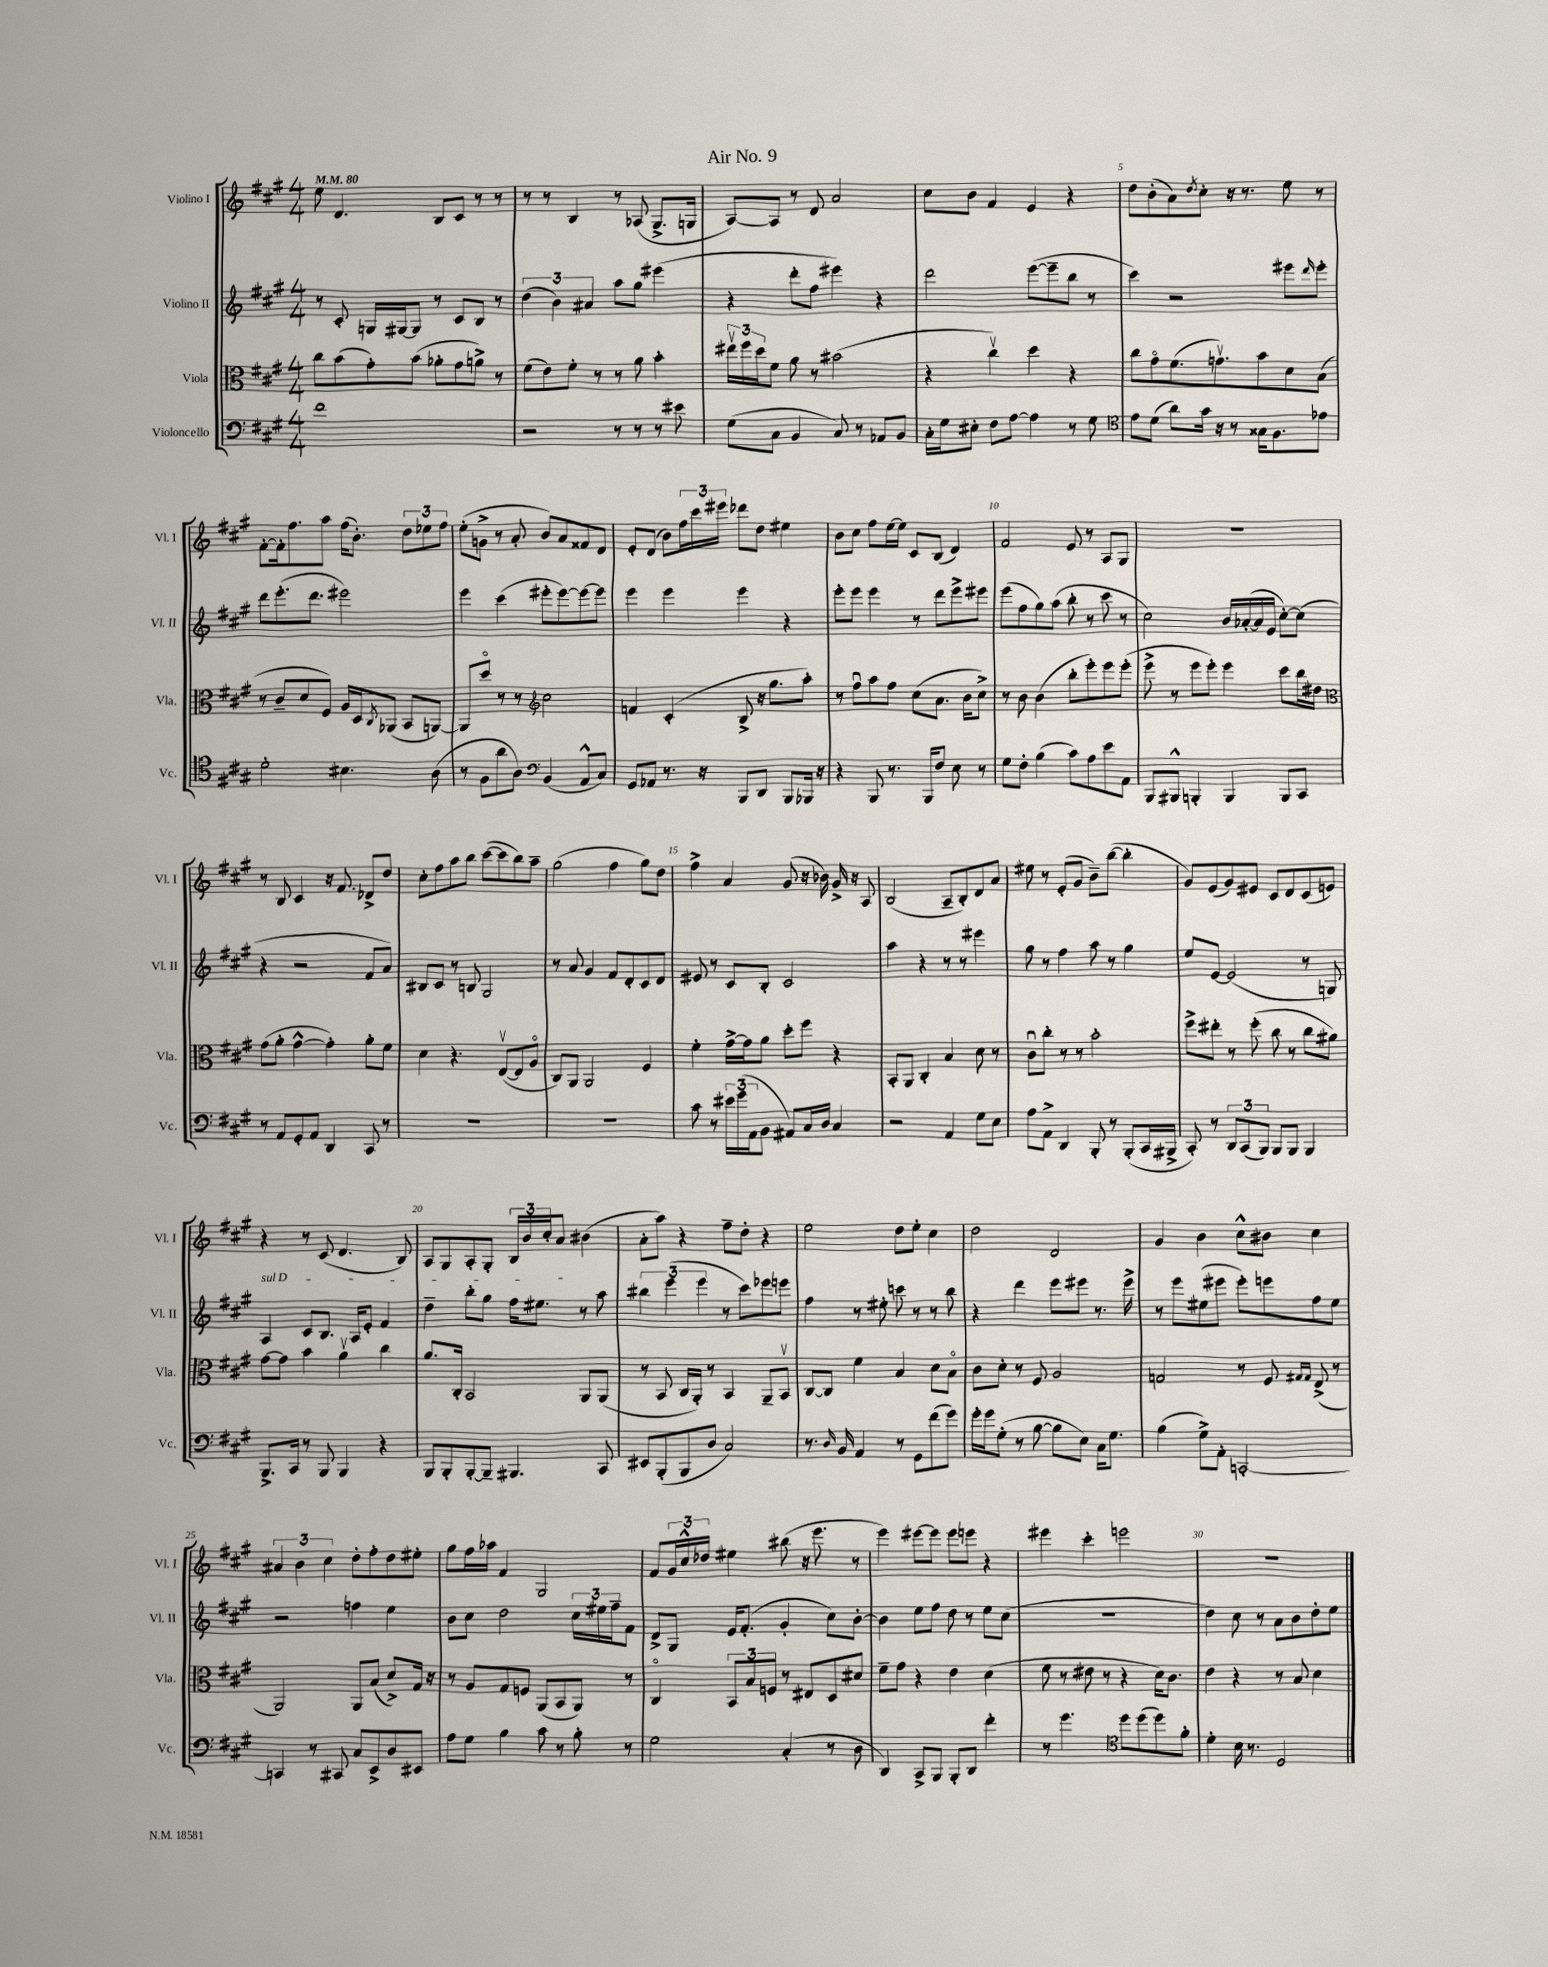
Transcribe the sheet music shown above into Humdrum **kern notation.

**kern	**kern	**kern	**kern
*staff4	*staff3	*staff2	*staff1
*clefF4	*clefC3	*clefG2	*clefG2
*k[f#c#g#]	*k[f#c#g#]	*k[f#c#g#]	*k[f#c#g#]
*M4/4	*M4/4	*M4/4	*M4/4
*MM80	*MM80	*MM80	*MM80
1f#	8cc#\L	8r	8ee\
.	(8b\	8c#'/	4.d/
.	8g#'\)	16G/LL	.
.	.	[16G#/J	.
.	(8b\J	8G#/]J	.
.	8a-'\L	8r	8B/L
.	8g#\	8c#/L	8c#/J
.	8a^\J)	8B/J	8r
.	8r	8r	8r
=	=	=	=
2r	(8f#\L	(6dd\	8r
.	8e\)	.	8r
.	.	6b\)	.
.	8f#'\J	.	4B/
.	.	6a#/	.
.	8r	.	.
8r	8r	8aa\L	8r
8r	8a\	8gg#\J	(8A-/
8r	4b'\	(4eee#\	8.G#^/L
8e#\	.	.	.
.	.	.	16G/Jk
=	=	=	=
(8G#\L	24ee#v\LL	4r	[8A/L)
.	24ff#\	.	.
.	24dd\J	.	.
8C#\J	8f#\J	.	8A/]J
4BB/	8a\	8ddd'\L	8r
.	8r	8ff#\J	8d/
8C#/)	(2b#\	4eee#\)	2a/
8r	.	.	.
8AA-/L	.	4r	.
8BB/J	.	.	.
=	=	=	=
16C#'\LL	4r	2ddd\	8cc#\L
16G#\J	.	.	.
8E#'\J	.	.	8b\J
8F#\L	4cc#v\)	.	4f#/
[8A\J	.	.	.
4A\]	4dd\	([8eee\L	4e/
.	.	8eee~\]	.
8r	4r	8bb\J	4r
8G#\	.	8r	.
=	=	=	=
*clefC4	*	*	*
8e\L	8cc#\L	4ccc#\)	8dd\L
(8d\J	8g#o\	.	(8b'\
8a\L)	(8.f#\	2r	8a\)
.	.	.	8qdd/
16g#\Jk	.	.	8cc#'\J
16r	8.gv\)	.	.
8r	.	.	16r
.	.	.	8.r
16G##\LK	8b\	.	.
8.F#\	.	.	.
.	8d\	8eee#\L	8ee\
.	.	16qqddd/	.
8e-\J	(8B\J	8eee#'\J	8r
=	=	=	=
2d'\	8r	8ddd\L	[8f#'\L
.	8c#~/L	(8.eee'\	16f#'\]k
.	.	.	8.ff#\
.	8d/	.	.
.	.	8.ddd\J	.
.	8F#/J)	.	8aa\J
4.B#\	16A/LL	2eee#\)	(16ff#\LK
.	16D/J	.	8.b'\J)
.	8qC#/	.	.
.	(8AA-/J	.	.
.	8BB/L	.	12dd\L
.	.	.	12ee-\
(8A\	[8AA/J)	.	.
.	.	.	12ff#\J
=	=	=	=
8r	8AA/]L	4eee\	(8ee'\L
8F#\L	8ddo/J	.	8g^\J
8a\	8r	(4ccc#\	8r
8A\J)	8r	.	8a'/
*clefF4	*clefG2	*	*
(4BB/	2cc#\	8eee#'\L	8b/L)
.	.	[8eee#\)	8a/
8AA^^/L	.	8eee#\_	8f##/
8C#/J)	.	8eee#\]J	8d/J
=	=	=	=
8GG#/L	4f/	4eee\	8e'/L
8AA-/J	.	.	(8d/J
8.r	(4c#'/	4eee\	8b\L)
.	.	.	24ff#\L
.	.	.	24ccc#\
16r	.	.	.
.	.	.	24eee#\JJ
8BBB/L	8B^/	4eee\	8ddd-\L
8DD/J	16r	.	8dd\J
.	8.gg#\L	.	.
8BBB/L	.	4r	4ee#\
16BBB-/Jk	8aa'\J)	.	.
16r	.	.	.
=	=	=	=
4r	8r	8eee'\L	8b\L
.	8ff#u\L	8eee\J	8cc#\J
8BBB/	8aa\	4eee\	8ff#\L
8.r	8ff#\J	.	[16ee\L
.	.	.	16ee\]JJ
.	(8cc#\L	8r	8c#/L
16BBB/LK	.	.	.
8F#/J	8.a\J	8ddd\L	(8B/J
8E\	.	8eee^\	4d/)
.	16b\LK	.	.
8r	8cc#^\J)	8eee#\J	.
=	=	=	=
8G#\L	8r	(8eee\L	2f#/
8F#'\J	8b\	8ff#\	.
(4B\	(4b\	8gg#\)	.
.	.	(8aa\J	.
8c#\L)	8bb'\L	8bb'\	8e/
8A\	8eee'\)	8r	8r
8e\	8eee\	8ccc#\	8A/L
8AA\J	(8eee'\J	8r	8G#/J
=	=	=	=
8BBB/L	8eee^\	2cc#\)	1r
8BBB#^^/J	8r	.	.
4BBB'/	8eee\L	.	.
.	8eee'\J)	.	.
4BBB/	4eee\	16b/LL	.
.	.	([16a-'/	.
.	.	16a-/]	.
.	.	16e/JJ	.
8BBB/L	8ccc#\L	[8cc#'\L)	.
8CC#/J	16bb\L	(8cc#\]J	.
.	16dd#\JJ	.	.
=	=	=	=
*	*clefC3	*	*
8r	(8g#\L	4r	8r
8AA/L	8a'\J	.	8B/
8GG#'/	[4g#^^\	2r	4c#/
8AA/J	.	.	.
4DD/	4g#'\])	.	16r
.	.	.	8.f#/
8CC#/	8a'\L	8f#/L	8d-^/L
8r	8f#\J	8a/J)	8dd/J
=	=	=	=
1r	4d\	8B#/L	8cc#'\L
.	.	8c#/J	8ff#\
.	4.r	8r	8aa\
.	.	8B/	8bb\J
.	.	2G#/	([8ccc#\L
.	([8Ev/L	.	8ccc#\]
.	8E/]	.	8bb\)
.	8Ao/J	.	8aa~\J
=	=	=	=
1r	8C#/L)	8r	(2gg#\
.	8AA/J	8a/	.
.	2AA/	4g#/	.
.	.	8f#/L	4ff#\
.	.	8d'/	.
.	4F#/	8c#/	8gg#\L)
.	.	8d/J	8dd\J
=	=	=	=
8c#\	4f#'\	8e#/	4ff#^\
8r	.	8r	.
24e#\LL	[16g#^\LL	8c#/L	4a/
(24g#\	.	.	.
.	16g#\]J	.	.
24AA\J	.	.	.
8BB\J	8a\J	8B'/J	.
8AA#/L)	8dd'\L	2c#/	(8g#/
16C#/L	8ff#\J	.	16r
16D/JJ	.	.	16b-\)
4C#/	4r	.	16g#^/
.	.	.	16r
.	.	.	8A/
=	=	=	=
2r	8BB'/L	4aa\	(2B/
.	8AA/J	.	.
.	4C#'/	4r	.
4AA/	4B/	8r	8A~/L
.	.	8r	8B'/)
8G#\L	8d\	4eee#\	8d/
8E\J	8r	.	8a/J
=	=	=	=
8A\L	8c#u\L	8gg#\	8ee#\
8AA^\J	8cc#'\J	8r	8r
4DD/	8r	4ff#\	(8e'/L
.	8r	.	8g#/J
8BBB'/	2b'\	8aa\	8b~\L)
8r	.	8r	([8bb\J
(8BBB'/L	.	4gg#\	4bb'\]
16CC#/L	.	.	.
16BBB#^/JJ	.	.	.
=	=	=	=
8CC#'/)	8ff#^\L	8ee/L	8g#/L)
8r	8ee#'\J	[8e/J	(8e/
12DD/L	8r	(2e/]	8g#/)
(12CC#/	.	.	.
.	(8ff#'\	.	8e#/J
12BBB/J)	.	.	.
8BBB/L	8cc#\	.	8c#/L
8BBB/J	8r	.	8d/
4BBB/	8cc#\L	8r	(8c#/
.	8a#\J)	8G/)	8e/J)
=	=	=	=
8.BBB^/L	[8g#\L	4A/	4r
.	8g#\]J	.	.
16CC#/Jk	.	.	.
8r	4b\	8c#/L	8r
8BBB/	.	8.B/J	(8c#/
4BBB/	4av\	.	4.d/
.	.	16A/LK	.
.	.	8e'/J	.
4r	4cc#\	4f#/	.
.	.	.	8B/)
=	=	=	=
8BBB/L	8.a/L	4dd~\	8A/L
8BBB'/	.	.	8G#/
.	16C#'/Jk	.	.
[8BBB'/	2BB/	8bb'\L	8A'/
8BBB~/]J	.	8gg#\J	8G#'/J
4.BBB#/	.	16ff#\LK	24B/LL
.	.	.	24b/
.	.	8.ee#\J	.
.	.	.	24cc#'/J
.	.	.	8a/J
.	8AA/L	8r	(4b#\
8CC#/	(8AA/J	8aa\	.
=	=	=	=
8EE#/L	8r	6bb#\	8a'\L
(8BBB'/	8BB/	.	8aa\J)
.	.	(6eee\	.
8BBB/	16C#/LL	.	4r
.	16AA'/JJ)	.	.
.	.	6eee\	.
8D/J	8r	.	.
2C#/)	4BB/	8r	8ff#~\L
.	.	8ccc#\L)	8dd'\J
.	8AA~/L	8eee-\	4r
.	8BBv/J	8eee\J	.
=	=	=	=
8.r	[8C#/L	4ff#\	2ee\
.	8C#/]J	.	.
16qqD/	.	.	.
16BB/	.	.	.
4AA/	4f#\	8r	.
.	.	8ee#'\	.
8r	4B/	8ccc\	8dd\L
8GG#\L	.	8r	8ee'\J
(8f#\	8d\L	8r	4cc#\
8g#\J)	8Bo\J	8bb\	.
=	=	=	=
16g#'\LL	8c#\L	4r	2dd\
16g#\J	.	.	.
(8G#'\J	8d'\J	.	.
8r	8r	4ddd\	.
[8B\	8F#/	.	.
8B\]L	2A/	8eee\L	2d/
8E\J)	.	8eee#\J	.
16C#\LK	.	8.r	.
8.G#\J	.	.	.
.	.	16eee#^\	.
=	=	=	=
(4B\	2G/	8r	4g#/
.	.	8eee\L	.
8G#^\L)	.	(8ee#\	4b\
8AA'\J	.	8eee#\J	.
[2CC'/	8r	8eee#'\L)	8cc#^^\L
.	8F#/	8eee\	8b#\J
.	16qqG#/LL	.	.
.	16qqG#/JJ	.	.
.	(8E^/	8ff#\	4cc#\
.	8r	8ee#\J	.
=	=	=	=
4CC/]	2AA/)	2r	6a#/
.	.	.	6b\
8r	.	.	.
.	.	.	6cc#\
8CC#/	.	.	.
8C#/L	8AA/L	4ff\	8dd'\L
8EE^/	(8B/J	.	8ff#'\
8D/	8d^/L)	4ee\	8dd\
8EE#/J	16G#/Jk	.	8ee#'\J
.	16r	.	.
=	=	=	=
8A\L	8r	8b\L	8gg#\L
8G#\J	8A/L	8cc#\J	16ff#\L
.	.	.	16aa-\JJ
4B\	8G#/	2dd\	4f#/
.	8F/J	.	.
8c#\	(8AA/L	.	2G#/
8r	8BB/	.	.
8B'\	8AA/J)	24cc#\LL	.
.	.	24ee#\	.
.	.	24ff#~\J	.
8r	8r	8f#\J	.
=	=	=	=
2G#\	4C#o/	8d^/L	8f#/L
.	.	8G#/J	24g#/L
.	.	.	24cc#^^/
.	.	.	24dd-/JJ
.	12BB/L	16e/LK	4ee#\
.	.	(8.f#'/J	.
.	12B/	.	.
.	12F/J	.	.
(4C#'/	8r	4g#'/	(8bb#\
.	8E#/L	.	16r
.	.	.	8.eee\
8r	8D/	8cc#\L)	.
8D\	8d#/J	[8b'\J	8r
=	=	=	=
4DD/)	8f#~\L	4b\]	4eee\)
.	8g#\J	.	.
8CC#^/L	4r	8ee\L	[8eee#\L
8BBB/J	.	8ff#\J	8eee#\]J
8BBB'/L	4e\	8dd\	8eee#\L
8DD/J	.	8r	8eee\J
4f#'\	(4d\	8ee\L	4r
.	.	(8cc#\J	.
=	=	=	=
8r	8f#\	1r	4eee#\
4.g#\	8r	.	.
.	8e#\	.	4ccc#'\
.	8r	.	.
*clefC4	*	*	*
8dd\L	4r	.	2eee\
(8dd\	.	.	.
8dd\)	16d\LK)	.	.
.	8.c#\J	.	.
8f#'\J	.	.	.
=	=	=	=
4d'\	4e\	4dd\)	1r
16B\	4r	8cc#\	.
8.r	.	.	.
.	.	8r	.
2D/	8r	8a\L	.
.	8B/	8b\	.
.	4d\	8dd'\	.
.	.	8ee\J	.
==	==	==	==
*-	*-	*-	*-
